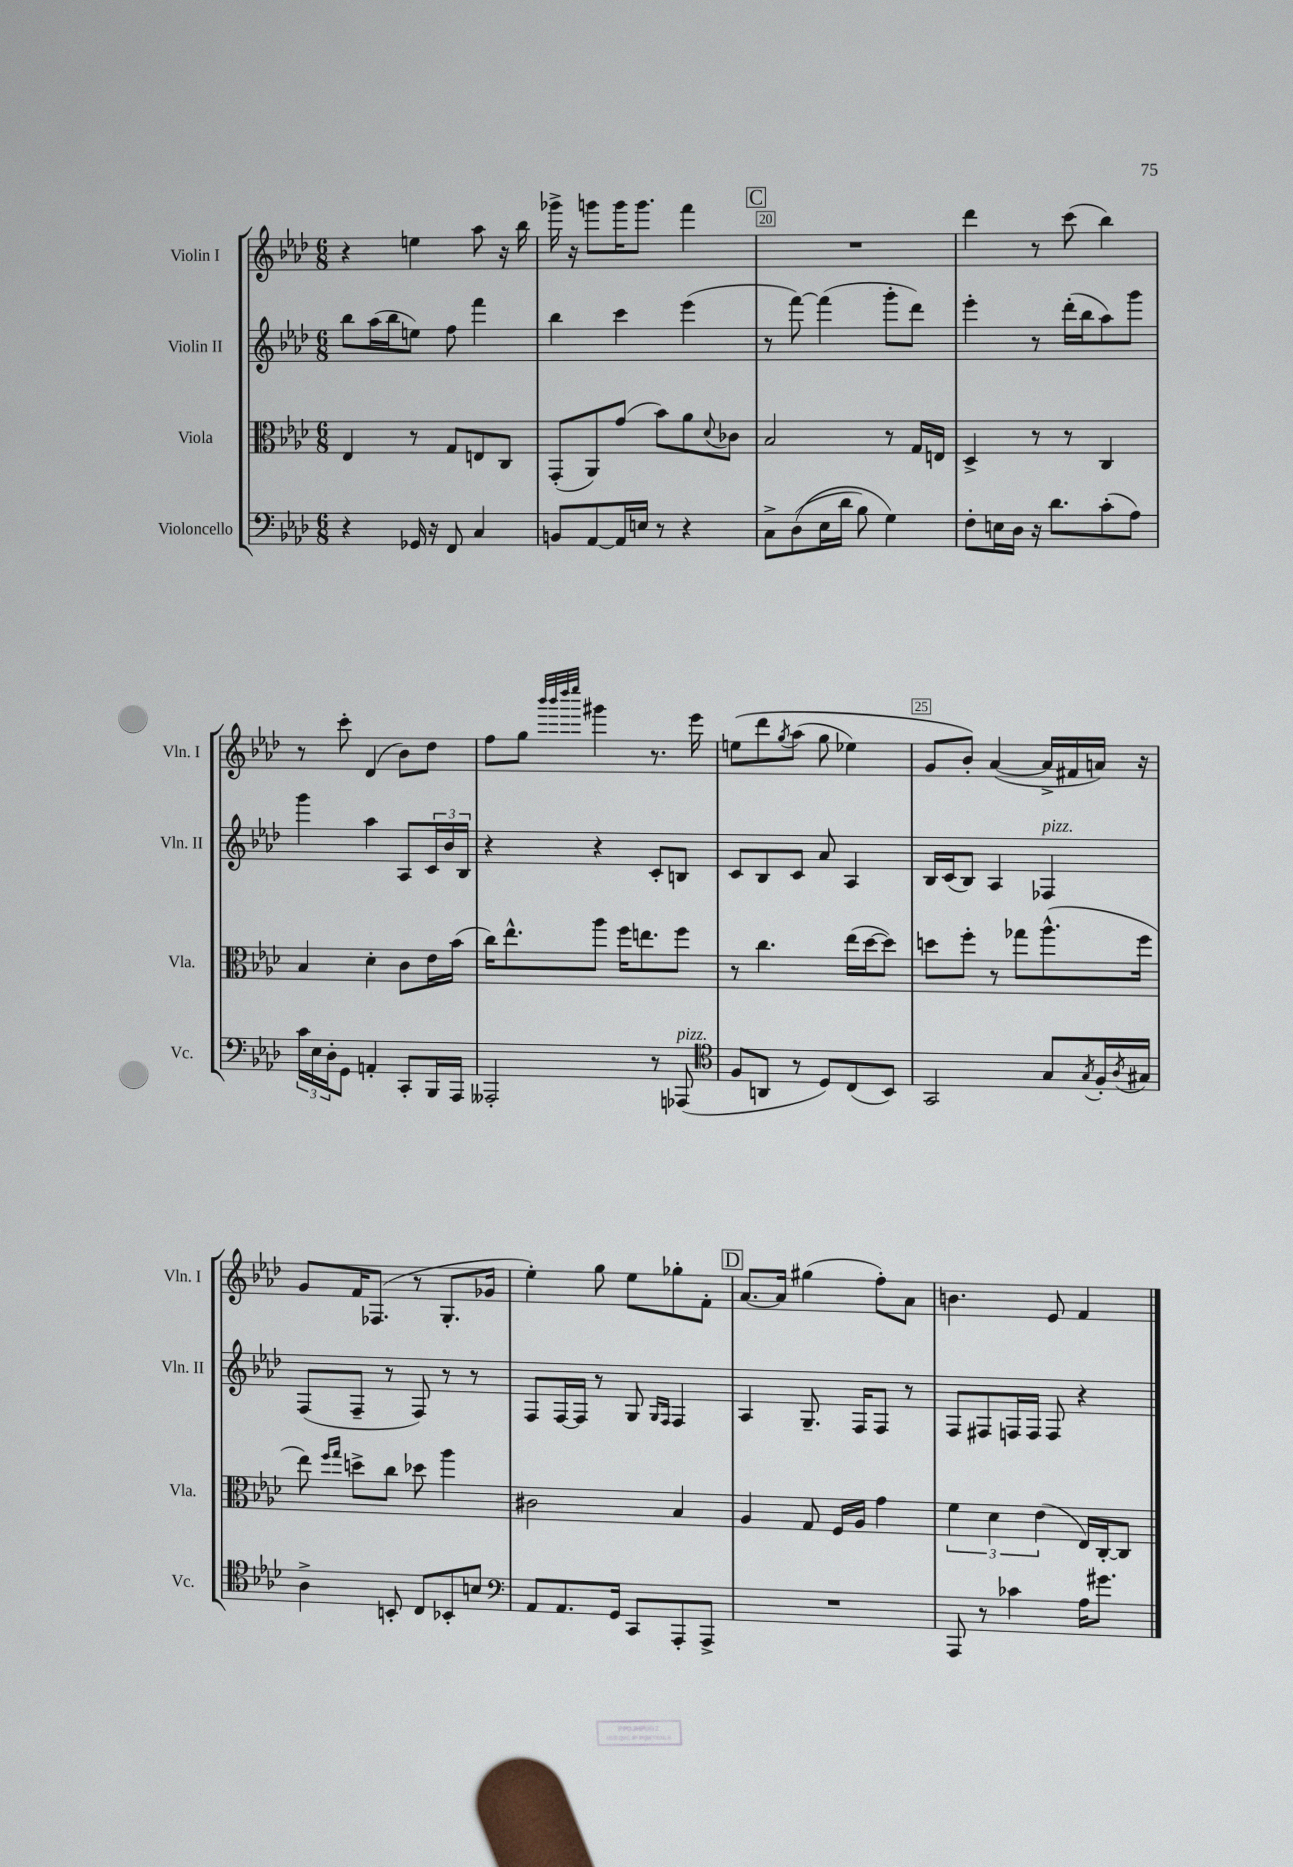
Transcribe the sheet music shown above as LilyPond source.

<<
\new StaffGroup <<
\new Staff = "s0" \with { instrumentName = "Violin I" shortInstrumentName = "Vln. I" } {
    \clef treble \key aes \major \numericTimeSignature \time 6/8
    r4 e''4 aes''8 r16 bes''16 |
    ges'''16-> r16 g'''8 g'''16 g'''8. f'''4 |
    \mark \markup { \box "C" } R2. |
    des'''4 r8 c'''8( bes''4) |
    r8 c'''8-. des'4( bes'8) des''8 |
    f''8 g''8 \grace { bes'''32 bes'''32 des''''32 ees''''32 } gis'''4 r8. ees'''16 |
    e''8\( des'''8 \acciaccatura { g''8 } aes''8( g''8 ees''4) |
    g'8 bes'8-.\) aes'4~( aes'16-> fis'16 a'16) r16 |
    g'8 f'16 fes8.( r8 g8.-. ges'16 |
    ees''4-.) g''8 ees''8 ges''8-. f'8-. |
    \mark \markup { \box "D" } aes'8.~ aes'16 gis''4( f''8-.) aes'8 |
    b'4. ees'8 f'4 \bar "|." |
}
\new Staff = "s1" \with { instrumentName = "Violin II" shortInstrumentName = "Vln. II" } {
    \clef treble \key aes \major \numericTimeSignature \time 6/8
    bes''8 aes''16( bes''16 e''8) f''8 f'''4 |
    bes''4 c'''4 ees'''4( |
    \mark \markup { \box "C" } r8 f'''8~) f'''4( g'''8-. des'''8) |
    ees'''4-. r8 des'''16-.( bes''16 aes''8) g'''8 |
    g'''4 aes''4 aes8 \tuplet 3/2 { c'16 bes'16 bes16 } |
    r4 r4 c'8-. b8 |
    c'8 bes8 c'8 aes'8 aes4 |
    bes16 c'16( bes8) aes4 fes4^\markup { \italic "pizz." } |
    f8( f8-- r8 f8) r8 r8 |
    f8 f16~ f16 r8 g8 \grace { g16 f16 } f4 |
    \mark \markup { \box "D" } aes4 g8.-- f16 f8 r8 |
    f8 fis8 f16 f16 f8 r4 \bar "|." |
}
\new Staff = "s2" \with { instrumentName = "Viola" shortInstrumentName = "Vla." } {
    \clef alto \key aes \major \numericTimeSignature \time 6/8
    ees4 r8 g8 e8 c8 |
    g,8-.( aes,8) g'8( bes'8) aes'8 \appoggiatura { des'8 } ces'8 |
    \mark \markup { \box "C" } bes2 r8 g16 e16 |
    des4-> r8 r8 c4 |
    bes4 des'4-. c'8 ees'16 bes'16( |
    c''16) ees''8.-^ aes''8 f''16 e''8. f''8 |
    r8 c''4. ees''16( des''16~ des''8) |
    d''8 f''8-. r8 ges''8 aes''8.-^( f''16 |
    ees''8) \grace { f''16 g''16 } d''8-> c''8 des''8 aes''4 |
    cis'2 bes4 |
    \mark \markup { \box "D" } aes4 g8 f16 aes16 g'4 |
    \tuplet 3/2 { f'4 des'4 ees'4( } ees16) c16~-. c8 \bar "|." |
}
\new Staff = "s3" \with { instrumentName = "Violoncello" shortInstrumentName = "Vc." } {
    \clef bass \key aes \major \numericTimeSignature \time 6/8
    r4 ges,16 r16 f,8 c4 |
    b,8 aes,8~ aes,16 e16 r8 r4 |
    \mark \markup { \box "C" } c8-> des8(\( ees16 des'16 bes8) g4\) |
    f8-. e16 des16 r16 des'8. c'8-.( aes8) |
    \tuplet 3/2 { c'16 ees16 des16-. } g,8 a,4-. c,8-. bes,,16 aes,,16 |
    aeses,,2-. r8 aes,,8^\markup { \italic "pizz." }( |
    \clef tenor f8 a,8 r8 des8) c8( bes,8) |
    g,2 g8 \acciaccatura { g8 } f16-. \acciaccatura { aes8 } gis16 |
    aes4-> b,8-. c8 bes,8-. b8 |
    \clef bass aes,8 aes,8. g,16 c,8 aes,,8-. aes,,8-> |
    \mark \markup { \box "D" } R2. |
    aes,,8 r8 ces'4 aes16 gis'8. \bar "|." |
}
>>
>>
\layout { \context { \Score currentBarNumber = #18 \override BarNumber.break-visibility = ##(#f #t #t) barNumberVisibility = #(every-nth-bar-number-visible 5) \override BarNumber.stencil = #(make-stencil-boxer 0.1 0.3 ly:text-interface::print) } }
